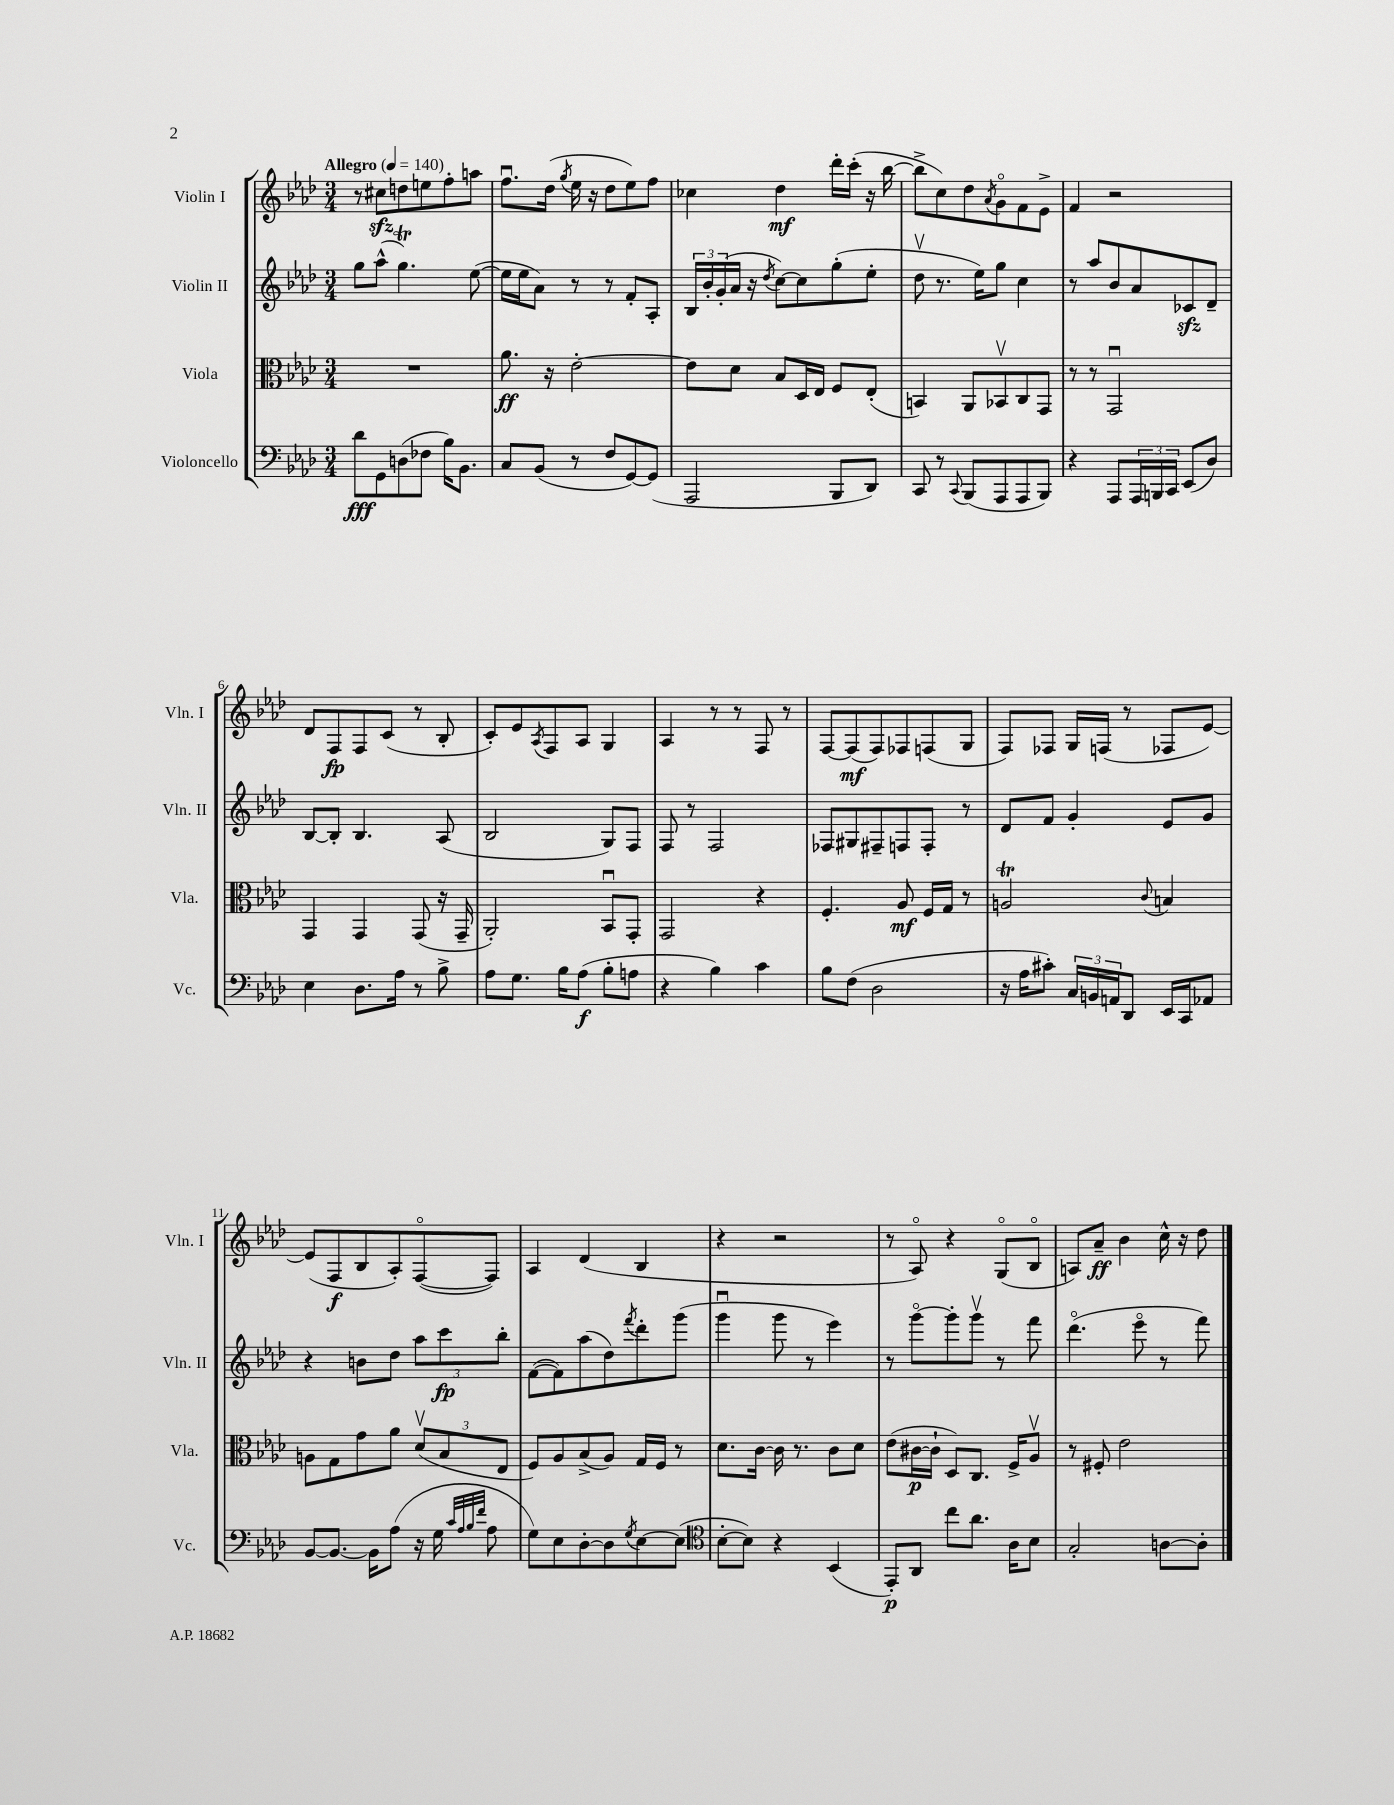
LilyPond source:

<<
\new StaffGroup <<
\new Staff = "s0" \with { instrumentName = "Violin I" shortInstrumentName = "Vln. I" } {
    \clef treble \key aes \major \numericTimeSignature \time 3/4 \tempo "Allegro" 4 = 140
    r8 cis''8\sfz d''8 e''8 f''8-. a''8 |
    f''8.\downbow des''16( \acciaccatura { g''8 } ees''16 r16 des''8 ees''8) f''8 |
    ces''4 des''4\mf des'''16-. c'''16-.( r16 bes''16~ |
    bes''8-> c''8) des''8 \acciaccatura { aes'8 } g'8\flageolet f'8 ees'8-> |
    f'4 r2 |
    des'8 f8\fp f8 c'8( r8 bes8-. |
    c'8-.) ees'8 \acciaccatura { aes8 } f8 aes8 g4 |
    aes4 r8 r8 f8 r8 |
    f8~ f8\mf( f8) fes8 f8( g8 |
    f8) fes8 g16 f16( r8 fes8 ees'8~) |
    ees'8( f8\f bes8 aes8-.) f8~\flageolet( f8) |
    aes4 des'4( bes4 |
    r4 r2 |
    r8 aes8\flageolet) r4 g8\flageolet( bes8\flageolet |
    a8) aes'8--\ff bes'4 c''16-^ r16 des''8 \bar "|." |
}
\new Staff = "s1" \with { instrumentName = "Violin II" shortInstrumentName = "Vln. II" } {
    \clef treble \key aes \major \numericTimeSignature \time 3/4
    g''8 aes''8-^( g''4.\trill) ees''8~( |
    ees''16 ees''16 aes'8) r8 r8 f'8-. aes8-. |
    \tuplet 3/2 { bes16 bes'16-. g'16-.( } aes'16 r16 \acciaccatura { des''8 } c''8~) c''8 g''8-.( ees''8-. |
    des''8\upbow r8. ees''16) g''8 c''4 |
    r8 aes''8 bes'8 aes'8 ces'8\sfz des'8-- |
    bes8~ bes8-. bes4. aes8( |
    bes2 g8) f8 |
    f8 r8 f2 |
    fes8 gis8 fis8-- f8 f8-. r8 |
    des'8 f'8 g'4-. ees'8 g'8 |
    r4 b'8 des''8 \tuplet 3/2 { aes''8 c'''8\fp bes''8-. } |
    f'8~( f'8) aes''8( des''8) \acciaccatura { f'''8 } des'''8-. g'''8( |
    g'''4\downbow g'''8 r8 ees'''4) |
    r8 g'''8~\flageolet g'''8-. g'''8\upbow r8 f'''8 |
    des'''4.\flageolet( ees'''8\flageolet r8 f'''8) \bar "|." |
}
\new Staff = "s2" \with { instrumentName = "Viola" shortInstrumentName = "Vla." } {
    \clef alto \key aes \major \numericTimeSignature \time 3/4
    R2. |
    aes'8.\ff r16 ees'2~-. |
    ees'8 des'8 bes8 des16 ees16 f8 ees8-.( |
    b,4) aes,8 bes,8\upbow c8 g,8 |
    r8 r8 g,2\downbow |
    g,4 g,4 g,8( r16 g,16-- |
    aes,2-.) bes,8\downbow g,8-. |
    g,2 r4 |
    f4.-. aes8\mf f16 g16 r8 |
    a2\trill \appoggiatura { c'8 } b4 |
    a8 g8 g'8 aes'8 \tuplet 3/2 { des'8\upbow( bes8 ees8 } |
    f8) aes8 bes8->( aes8) g16 f16 r8 |
    des'8. c'16~ c'16 r8. c'8 des'8 |
    ees'8( cis'16~\p cis'16-! des8) c8. f16-> aes8\upbow |
    r8 fis8-. ees'2 \bar "|." |
}
\new Staff = "s3" \with { instrumentName = "Violoncello" shortInstrumentName = "Vc." } {
    \clef bass \key aes \major \numericTimeSignature \time 3/4
    des'8\fff g,8 d8( fes8 bes16) bes,8. |
    c8 bes,8( r8 f8 g,8~) g,8( |
    aes,,2 bes,,8 des,8) |
    c,8 r8 \appoggiatura { c,8 } bes,,8( aes,,8 aes,,8 bes,,8) |
    r4 aes,,8 \tuplet 3/2 { aes,,16 b,,16 c,16 } ees,8( des8) |
    ees4 des8. aes16 r8 bes8-> |
    aes8 g8. bes16 aes8\f( bes8-. a8 |
    r4 bes4) c'4 |
    bes8 f8( des2 |
    r16 aes16 cis'8-.) \tuplet 3/2 { c16 b,16 a,16 } des,8 ees,16 c,16 aes,8 |
    bes,8~ bes,8.~ bes,16 aes8( r16 g16 \grace { c'32 aes32 bes32 f'32 } aes8 |
    g8) ees8 des8~-. des8 \acciaccatura { g8 } ees8~ ees8( |
    \clef tenor bes8~-. bes8) r4 bes,4( |
    ees,8-.\p) aes,8 c''8 aes'8. aes16 bes8 |
    g2-. a8~ a8-. \bar "|." |
}
>>
>>
